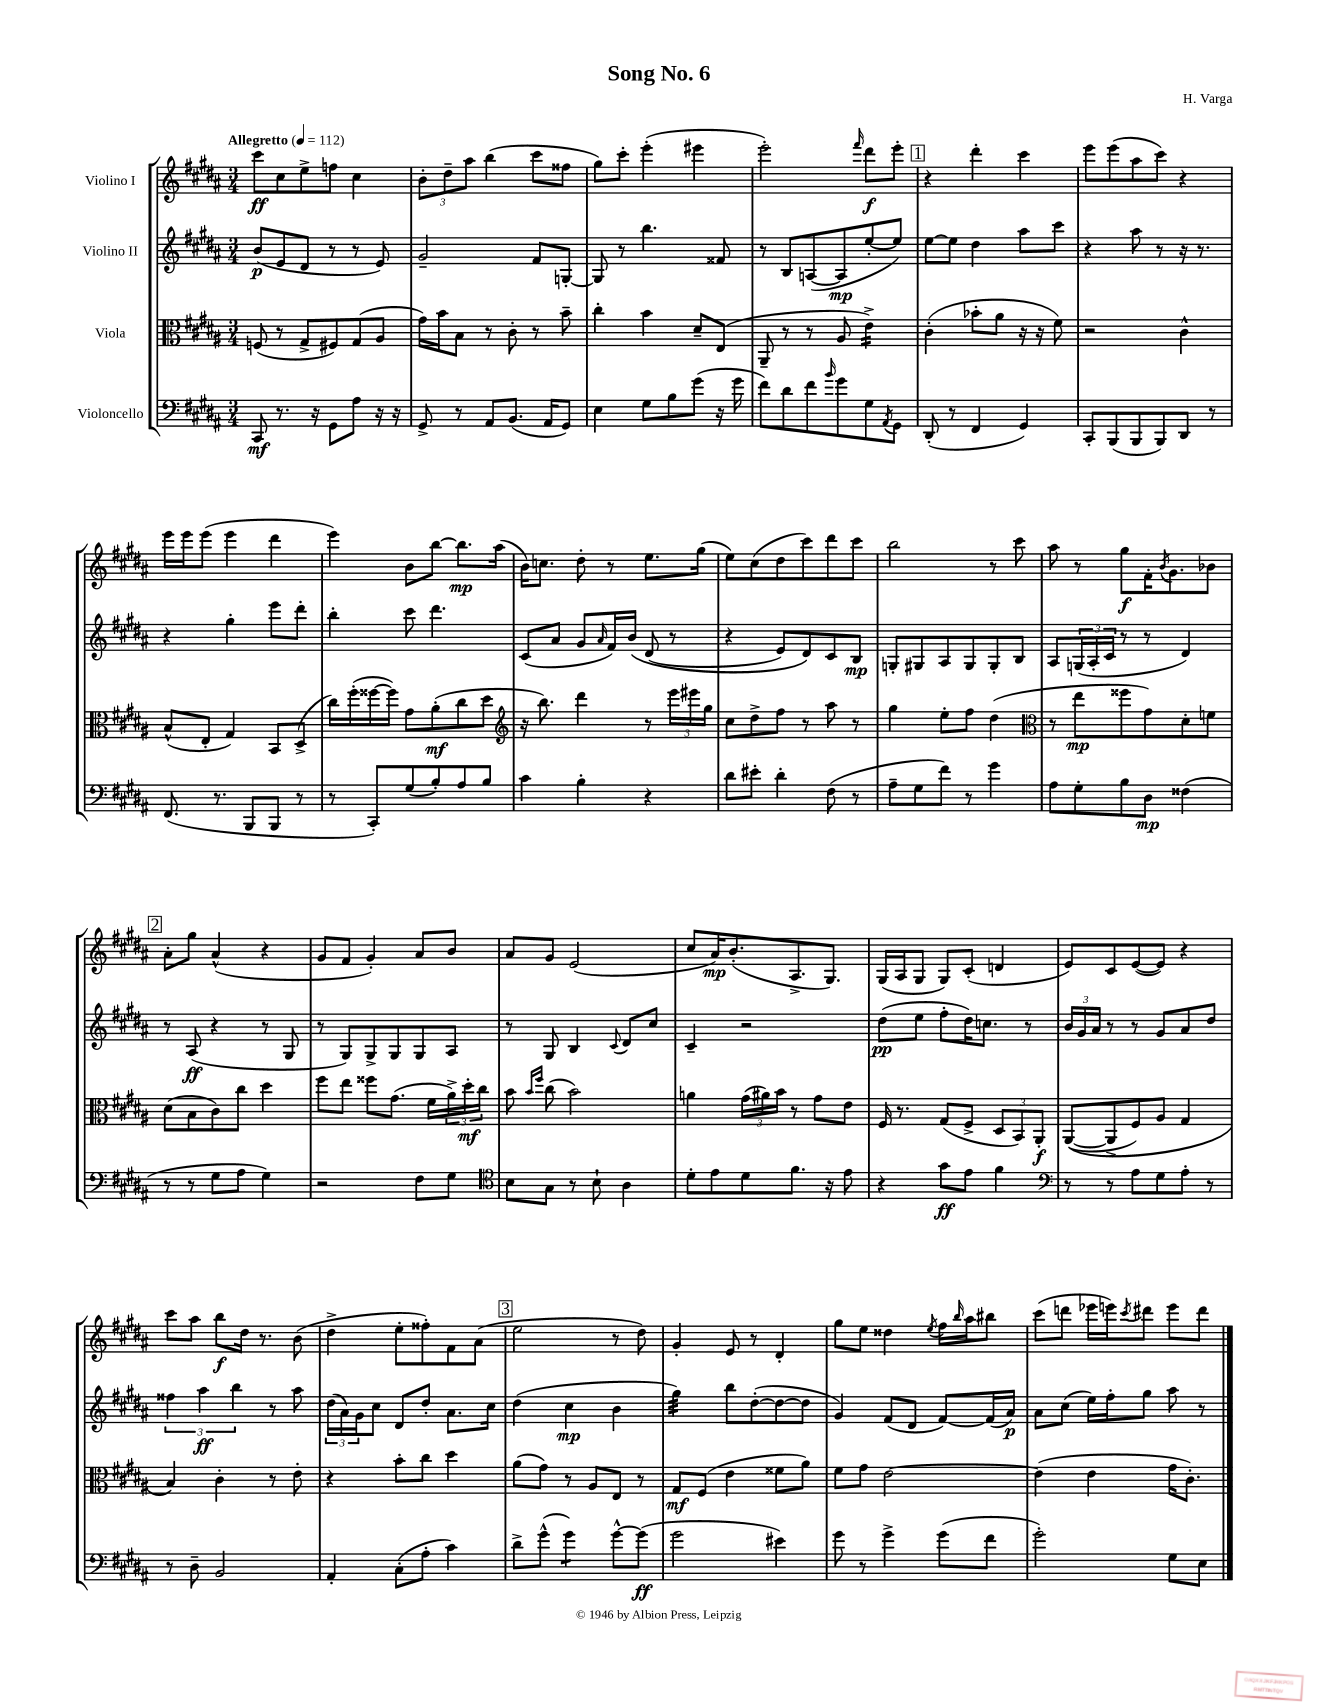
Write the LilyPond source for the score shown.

\header { title = "Song No. 6" composer = "H. Varga" }
<<
\new StaffGroup <<
\new Staff = "s0" \with { instrumentName = "Violino I" } {
    \clef treble \key b \major \numericTimeSignature \time 3/4 \tempo "Allegretto" 4 = 112
    cis'''8\ff cis''8 e''8-> f''8 cis''4 |
    \tuplet 3/2 { b'8-. dis''8-- ais''8 } b''4( cis'''8 fisis''8 |
    gis''8) cis'''8-. e'''4-.( eis'''4 |
    e'''2-.) \grace { fis'''16 } dis'''8\f e'''8-. |
    \mark \markup { \box "1" } r4 dis'''4-. cis'''4 |
    e'''8 e'''8( ais''8 cis'''8) r4 |
    e'''16 e'''16 e'''8( e'''4 dis'''4 |
    e'''4) b'8 b''8~ b''8.\mp ais''16( |
    b'16) c''8. dis''8-. r8 e''8. gis''16( |
    e''8) cis''8( dis''8 cis'''8) dis'''8 cis'''8 |
    b''2 r8 cis'''8 |
    ais''8 r8 gis''8\f fis'16-. \acciaccatura { b'8 } gis'8. bes'8 |
    \mark \markup { \box "2" } ais'8-. gis''8 ais'4-^( r4 |
    gis'8 fis'8 gis'4-.) ais'8 b'8 |
    ais'8 gis'8 e'2( |
    cis''8 ais'16\mp) b'8.-.( ais8.-> gis8.) |
    gis16( ais16 gis8 gis8) cis'8-.( d'4 |
    e'8) cis'8 e'8~( e'8) r4 |
    cis'''8 ais''8 b''8\f dis''16 r8. b'8( |
    dis''4-> e''8-. fisis''8-.) fis'8 ais'8( |
    \mark \markup { \box "3" } e''2 r8 dis''8) |
    gis'4-. e'8 r8 dis'4-. |
    gis''8 e''8 disis''4 \acciaccatura { e''8 } fis''16 \grace { b''16 } ais''16 bis''8 |
    cis'''8( d'''8 ees'''16 e'''16) \acciaccatura { cis'''8 } dis'''8 e'''8 dis'''8 \bar "|." |
}
\new Staff = "s1" \with { instrumentName = "Violino II" } {
    \clef treble \key b \major \numericTimeSignature \time 3/4
    b'8\p( e'8 dis'8 r8 r8 e'8) |
    gis'2-- fis'8 g8~-. |
    g8 r8 b''4. fisis'8 |
    r8 b8 a8~( a8\mp e''8~-. e''8) |
    \mark \markup { \box "1" } e''8~ e''8 dis''4 ais''8 cis'''8 |
    r4 ais''8 r8 r16 r8. |
    r4 gis''4-. e'''8 dis'''8-. |
    b''4-. cis'''8 dis'''4. |
    cis'8( ais'8 gis'8 \grace { ais'16 } fis'16) b'16\( dis'8( r8 |
    r4 e'8) dis'8\) cis'8 b8\mp |
    g8-. gis8 ais8 gis8 gis8-. b8 |
    ais8 \tuplet 3/2 { g16( ais16-. cis'16 } r8 r8 dis'4) |
    \mark \markup { \box "2" } r8 ais8\ff( r4 r8 gis8 |
    r8 gis8) gis8-> gis8 gis8 ais8 |
    r8 gis8 b4 \appoggiatura { cis'8 } dis'8 cis''8 |
    cis'4-- r2 |
    dis''8\pp( e''8 fis''8-. dis''16) c''8. r8 |
    \tuplet 3/2 { b'16 gis'16 ais'16 } r8 r8 gis'8 ais'8 dis''8 |
    \tuplet 3/2 { fisis''4 ais''4\ff b''4 } r8 ais''8 |
    \tuplet 3/2 { dis''16( ais'16) gis'16 } cis''8 dis'8 dis''8-. ais'8. cis''16 |
    \mark \markup { \box "3" } dis''4( cis''4\mp b'4 |
    gis''4:32) b''8 dis''8~-.( dis''8~ dis''8 |
    gis'4) fis'8( dis'8 fis'8~) fis'16( ais'16\p) |
    ais'8 cis''8( e''16) fis''16-. gis''8 ais''8 r8 \bar "|." |
}
\new Staff = "s2" \with { instrumentName = "Viola" } {
    \clef alto \key b \major \numericTimeSignature \time 3/4
    f8( r8 gis8-> fis8) gis8( ais8 |
    gis'16) b'16 b8 r8 cis'8-. r8 b'8-- |
    cis''4-. b'4 dis'8-- e8( |
    ais,8-- r8 r8 ais8 e'4:16->) |
    \mark \markup { \box "1" } cis'4-.( bes'8-. ais'8 r16 r16 fis'8) |
    r2 cis'4-^ |
    b8-^( e8-. gis4) b,8 dis8->( |
    cis''16) fis''16-.( fisis''16~ fisis''16) gis'8 ais'8-.\mf( cis''8 dis''8 |
    \clef treble r16 b''8.) dis'''4 r8 \tuplet 3/2 { e'''16 eis'''16 gis''16 } |
    cis''8 dis''8-> fis''8 r8 ais''8 r8 |
    gis''4 e''8-. fis''8 dis''4( |
    \clef alto r8 e''8\mp fisis''8 gis'8) dis'8-. f'8 |
    \mark \markup { \box "2" } dis'8( b8 cis'8) cis''8 dis''4 |
    fis''8 e''8 fisis''8 gis'8.( fis'16 \tuplet 3/2 { ais'16->) dis''16-.\mf cis''16 } |
    b'8 \grace { b'16 fis''16 } cis''8( b'2) |
    a'4 \tuplet 3/2 { gis'16( ais'16) b'16 } r8 gis'8 e'8 |
    fis16 r8. gis8( fis8-> \tuplet 3/2 { dis8 b,8) ais,8-.\f } |
    ais,8~(\( ais,8-> fis8) ais8 gis4 |
    b4\) cis'4-. r8 e'8-. |
    r4 b'8-. cis''8 dis''4 |
    \mark \markup { \box "3" } ais'8( gis'8) r8 ais8 e8 r8 |
    gis8\mf fis8( e'4 fisis'8 ais'8) |
    fis'8 gis'8 e'2~ |
    e'4( e'4 gis'16 cis'8.-.) \bar "|." |
}
\new Staff = "s3" \with { instrumentName = "Violoncello" } {
    \clef bass \key b \major \numericTimeSignature \time 3/4
    cis,8\mf r8. r16 gis,8 ais8 r16 r16 |
    gis,8-> r8 ais,8 b,8.( ais,16 gis,8) |
    e4 gis8 b8 gis'8( r16 gis'16 |
    fis'8) dis'8 fis'8 \grace { b'16 } gis'8 gis8 \acciaccatura { ais,8 } gis,8 |
    \mark \markup { \box "1" } dis,8-.( r8 fis,4 gis,4) |
    cis,8-. b,,8( b,,8 b,,8) dis,8 r8 |
    fis,8.( r8. b,,8 b,,8 r8 |
    r8 cis,8-.) gis8( b8-.) ais8 b8 |
    cis'4 b4-. r4 |
    dis'8 eis'8-. dis'4-. fis8( r8 |
    ais8-- gis8 fis'8) r8 gis'4 |
    ais8 gis8-. b8 dis8\mp fisis4( |
    \mark \markup { \box "2" } r8 r8 gis8 ais8 gis4) |
    r2 fis8 gis8 |
    \clef tenor b8 gis8 r8 b8-! ais4 |
    dis'8-. e'8 dis'8 fis'8. r16 e'8 |
    r4 gis'8\ff e'8 fis'4 |
    \clef bass r8 r8 ais8 gis8 ais8-. r8 |
    r8 dis8-- b,2 |
    ais,4-. cis8-.( ais8-. cis'4) |
    \mark \markup { \box "3" } dis'8-> gis'8-^( gis'4:8) gis'8~-^ gis'8\ff( |
    gis'2 eis'4) |
    gis'8 r8 gis'4-> gis'8( fis'8 |
    gis'2-.) gis8 e8 \bar "|." |
}
>>
>>
\layout { \context { \Score \remove "Bar_number_engraver" } }
